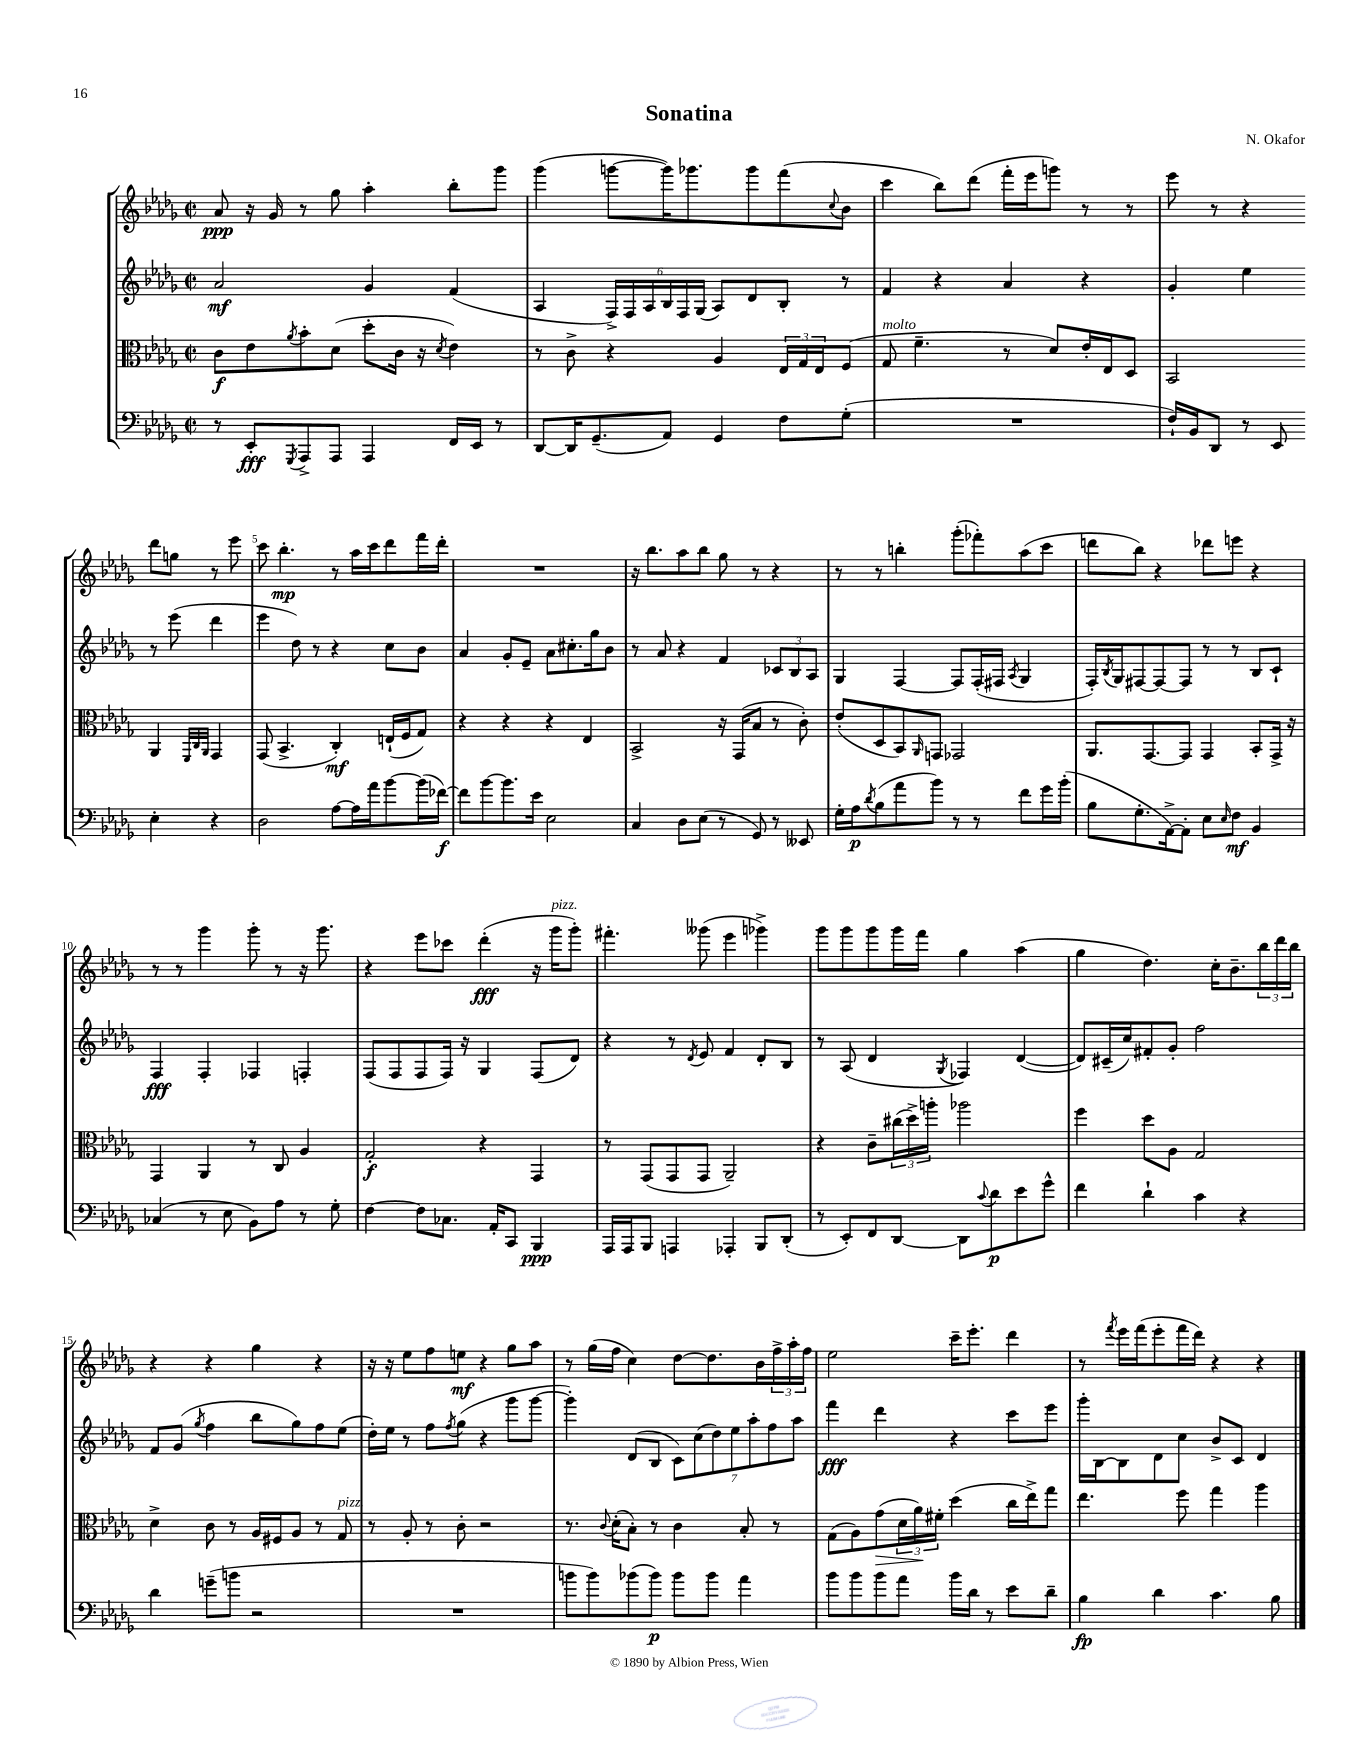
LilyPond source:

\header { title = "Sonatina" composer = "N. Okafor" }
<<
\new StaffGroup <<
\new Staff = "s0" {
    \clef treble \key des \major \defaultTimeSignature \time 2/2
    aes'8\ppp r16 ges'16 r8 ges''8 aes''4-. bes''8-. ges'''8 |
    ges'''4( g'''8~ g'''16) ges'''8. ges'''8 f'''8( \appoggiatura { c''8 } bes'8 |
    c'''4 bes''8) des'''8( f'''16-. ees'''16 g'''8) r8 r8 |
    ees'''8 r8 r4 des'''8 g''8 r8 ees'''8 |
    c'''8 bes''4.-.\mp r8 aes''16 c'''16 des'''8 f'''16 des'''16-. |
    R1 |
    r16 bes''8. aes''8 bes''8 ges''8 r8 r4 |
    r8 r8 b''4-. ges'''8-.( fes'''8-.) aes''8( c'''8 |
    d'''8 bes''8) r4 des'''8 e'''8 r4 |
    r8 r8 ges'''4 ges'''8-. r8 r16 ges'''8. |
    r4 ees'''8 ces'''8 des'''4-.\fff( r16 ges'''16^\markup { \italic "pizz." } ges'''8-.) |
    fis'''4.-. geses'''8( ees'''4 ges'''4->) |
    ges'''8 ges'''8 ges'''8 ges'''16 f'''16 ges''4 aes''4( |
    ges''4 des''4.) c''16-. bes'8.-- \tuplet 3/2 { bes''16 des'''16 bes''16 } |
    r4 r4 ges''4 r4 |
    r16 r16 ees''8 f''8 e''8\mf r4 ges''8 aes''8 |
    r8 ges''16( f''16 c''4) des''8~ des''8. bes'16 \tuplet 3/2 { f''16-> aes''16-. f''16 } |
    ees''2 c'''16-- ees'''8.-. des'''4 |
    r8 \acciaccatura { f'''8 } ees'''16 f'''16( ees'''8-. f'''16 des'''16) r4 r4 \bar "|." |
}
\new Staff = "s1" {
    \clef treble \key des \major \defaultTimeSignature \time 2/2
    aes'2\mf ges'4 f'4( |
    aes4 \tuplet 6/4 { f16->) f16 aes16 bes16 f16 ges16( } aes8) des'8 bes8-. r8 |
    f'4 r4 aes'4 r4 |
    ges'4-. ees''4 r8 ees'''8( des'''4 |
    ees'''4 des''8) r8 r4 c''8 bes'8 |
    aes'4 ges'8-. ees'8-- aes'8 cis''8.-. ges''16 bes'8 |
    r8 aes'8 r4 f'4 \tuplet 3/2 { ces'8 bes8 aes8 } |
    ges4 f4~ f8 f16-.( fis16 \acciaccatura { aes8 } ges4 |
    f16-.) \acciaccatura { bes8 } ges16 fis8~ fis8~ fis8 r8 r8 bes8 c'8-! |
    f4\fff f4-. fes4 f4-. |
    f8( f8 f8 f16) r16 ges4 f8( des'8) |
    r4 r8 \acciaccatura { des'8 } ees'8 f'4 des'8-. bes8 |
    r8 aes8( des'4 \acciaccatura { ges8 } fes4) des'4~( |
    des'8) cis'16--( c''16) fis'8-. ges'8-. f''2 |
    f'8 ges'8( \acciaccatura { ges''8 } f''4 bes''8 ges''8) f''8 ees''8( |
    des''16-.) ees''16 r8 f''8 \acciaccatura { f''8 } ges''8( r4 ges'''8 ges'''8~ |
    ges'''4-.) des'8( bes8 \tuplet 7/4 { c'8) c''8( des''8) ees''8 aes''8-. f''8 aes''8 } |
    f'''4\fff des'''4 r4 c'''8 ees'''8 |
    ges'''16-. bes16~ bes8 des'8 c''8 bes'8-> c'8 des'4 \bar "|." |
}
\new Staff = "s2" {
    \clef alto \key des \major \defaultTimeSignature \time 2/2
    c'8\f ees'8 \acciaccatura { aes'8 } bes'8-. des'8( des''8-. c'16 r16 \acciaccatura { des'8 } ees'4) |
    r8 c'8-> r4 aes4 \tuplet 3/2 { ees16 ges16 ees16 } f8( |
    ges8^\markup { \italic "molto" } f'4.-- r8 des'8) ees'16-. ees16 des8 |
    bes,2 aes,4 \grace { f,32 c32 aes,32 } ges,4 |
    ges,8( bes,4.-> c4-.\mf) e16-!( f16 ges8) |
    r4 r4 r4 ees4 |
    bes,2-> r16 ges,16( bes8 r8 c'8-.) |
    ees'8-.( des8 bes,8) \grace { aes,16 } g,8 ges,2 |
    aes,8. ges,8.~ ges,8 ges,4 bes,8-. ges,16-> r16 |
    ges,4 aes,4 r8 c8 aes4 |
    ges2-.\f r4 ges,4 |
    r8 ges,8( ges,8 ges,8 aes,2--) |
    r4 c'8-- \tuplet 3/2 { cis''16( des''16->) a''16-. } aes''2 |
    f''4 des''8 aes8 ges2 |
    des'4-> c'8 r8 aes16 fis16 aes8 r8 ges8^\markup { \italic "pizz." } |
    r8 aes8-. r8 c'8-. r2 |
    r8. \appoggiatura { c'8 } des'16-.( bes8-.) r8 c'4 bes8-. r8 |
    ges8( aes8) ges'8\>( \tuplet 3/2 { des'16 aes'16\!) fis'16-. } des''4( c''16 ees''16->) ges''8 |
    ees''4. f''8 ges''4 aes''4 \bar "|." |
}
\new Staff = "s3" {
    \clef bass \key des \major \defaultTimeSignature \time 2/2
    r8 ees,8-.\fff \acciaccatura { ges,,8 } aes,,8-> aes,,8 aes,,4 f,16 ees,16 r8 |
    des,8~ des,16 ges,8.--( aes,8) ges,4 f8 ges8-.( |
    R1 |
    f16-!) bes,16 des,8 r8 ees,8 ees4-. r4 |
    des2 aes8~ aes16 aes'16 bes'8~ bes'16( fes'16~\f) |
    fes'8 bes'8~ bes'8. ees'16 ees2 |
    c4 des8 ees8( r8 ges,8) r8 eeses,8 |
    ges16-. aes16\p \acciaccatura { des'8 } bes8( aes'8 bes'8) r8 r8 f'8 ges'16 bes'16-.( |
    bes8 ges8.-. aes,16~->) aes,8-. ees8 \grace { ees16 } f8\mf bes,4 |
    ces4( r8 ees8 bes,8) aes8 r8 ges8-. |
    f4~ f8 ces8. aes,16-. c,8 bes,,4\ppp |
    aes,,16 aes,,16 bes,,8 a,,4 aes,,4-. bes,,8 des,8-.( |
    r8 ees,8-.) f,8 des,8~ des,8 \appoggiatura { c'8 } des'8\p ees'8 ges'8-^ |
    f'4 des'4-! c'4 r4 |
    des'4 g'8--( b'8 r2 |
    R1 |
    b'8 b'8) bes'8( bes'8\p) bes'8 bes'8 aes'4 |
    bes'8 bes'8 bes'8 aes'8 bes'16 des'16 r8 ees'8 des'8-- |
    bes4\fp des'4 c'4. bes8 \bar "|." |
}
>>
>>
\layout { \context { \Score \override BarNumber.break-visibility = ##(#f #t #t) barNumberVisibility = #(every-nth-bar-number-visible 5) } }
